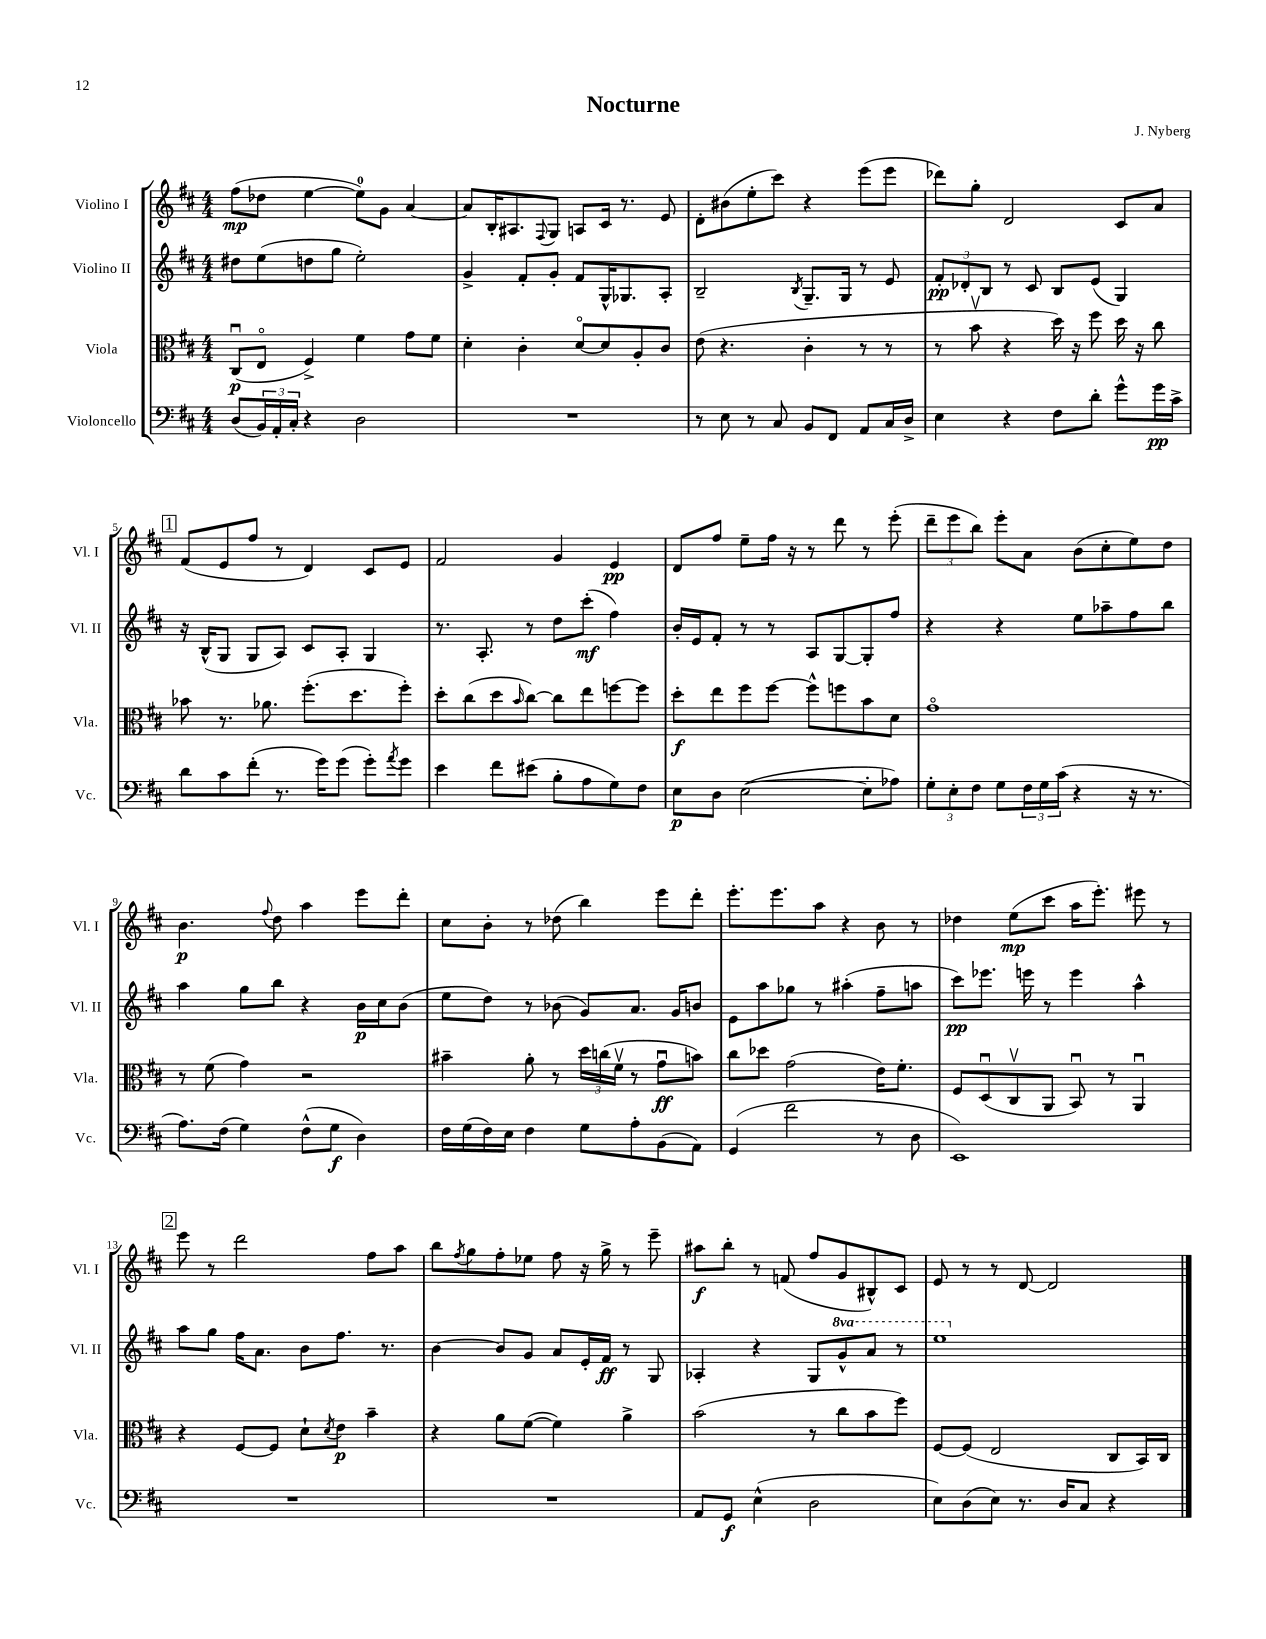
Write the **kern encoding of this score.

**kern	**kern	**kern	**kern
*staff4	*staff3	*staff2	*staff1
*clefF4	*clefC3	*clefG2	*clefG2
*k[f#c#]	*k[f#c#]	*k[f#c#]	*k[f#c#]
*M4/4	*M4/4	*M4/4	*M4/4
(8D	(8C#u	8dd#	(8ff#
24BB)	8Eo	(8ee	8dd-
24AA'	.	.	.
24C#'	.	.	.
4r	4F#^)	8dd	[4ee
.	.	8gg	.
2D	4f#	2ee')	8ee])
.	.	.	8g
.	8g	.	[4a
.	8f#	.	.
=	=	=	=
1r	4d'	4g^	8a]
.	.	.	16B'
.	.	.	8.A#
.	4c#'	8f#'	.
.	.	.	8qqF#
.	.	8g'	8G
.	[8do	8f#	8A
.	8d]	16G^^	16c#
.	.	8.G-	8.r
.	8A'	.	.
.	8c#	8A'	8e
=	=	=	=
8r	(8e	2B~	8d'
8E	4.r	.	(8b#
8r	.	.	8ee'
8C#	.	.	8ccc#)
.	.	8qB	.
8BB	4c#'	8.G~	4r
8FF#	.	.	.
.	.	16G	.
8AA	8r	8r	(8eee
16C#	8r	8e	8eee
16D^	.	.	.
=	=	=	=
4E	8r	12f#'	8ddd-)
.	.	12d-'	.
.	8bv	.	8gg'
.	.	12B	.
4r	4r	8r	2d
.	.	8c#	.
8F#	16dd)	8B	.
.	16r	.	.
8d'	8ff#	(8e	.
8g^^	16dd	4G)	8c#
.	16r	.	.
16g	8cc#	.	8a
16c#^	.	.	.
=	=	=	=
8d	8b-	16r	(8f#
.	.	(16B^^	.
8c#	8.r	8G	8e
(8f#'	.	8G	8ff#
.	8.a-	.	.
8.r	.	8A)	8r
.	(8.ff#'	8c#	4d)
16g)	.	.	.
(8g	.	8A'	.
.	8.dd	.	.
8g')	.	4G	8c#
8qa	.	.	.
8g	8ff#')	.	8e
=	=	=	=
4e	8dd'	8.r	2f#
.	(8cc#	.	.
.	.	8.A'	.
8f#	8dd	.	.
.	16qqb	.	.
(8e#	[8cc#)	8r	.
8B'	8cc#]	8dd	4g
8A	8ee	(8ccc#'	.
8G)	[8ff	4ff#)	4e
8F#	8ff]	.	.
=	=	=	=
8E	8dd'	16b'	8d
.	.	16e	.
8D	8ee	8f#'	8ff#
([2E	8ff#	8r	8ee~
.	[8ff#	8r	16ff#
.	.	.	16r
.	8ff#^^]	8A	8r
.	8ff	[8G	8ddd
8E']	8b	8G']	8r
8A-)	8d	8ff#	(8eee'
=	=	=	=
12G'	1go	4r	12ddd~
12E'	.	.	12eee
12F#	.	.	12bb)
8G	.	4r	8eee'
24F#	.	.	8a
24G	.	.	.
(24c#	.	.	.
4r	.	8ee	(8b
.	.	8aa-~	8cc#'
16r	.	8ff#	8ee)
8.r	.	.	.
.	.	8bb	8dd
=	=	=	=
8.A)	8r	4aa	4.b
.	(8f#	.	.
(16F#	.	.	.
4G)	4g)	8gg	.
.	.	.	8qqff#
.	.	8bb	8dd
(8F#^^	2r	4r	4aa
8G	.	.	.
4D)	.	16b	8eee
.	.	16cc#	.
.	.	(8b	8ddd'
=	=	=	=
16F#	4b#~	8ee	8cc#
(16G	.	.	.
16F#)	.	8dd)	8b'
16E	.	.	.
4F#	8a'	8r	8r
.	8r	(8b-	(8dd-
8G	24dd	8g)	4bb)
.	(24cc	.	.
.	24f#v	.	.
8A'	8r	8.a	.
(8BB	8gu	.	8eee
.	.	16g	.
8AA)	8b)	8b	8ddd'
=	=	=	=
(4GG	8cc#	8e	8.eee'
.	8dd-	8aa	.
.	.	.	8.eee
2f#	(2g	8gg-	.
.	.	8r	8aa
.	.	(4aa#'	4r
8r	16e)	8ff#~	8b
.	8.f#'	.	.
8D	.	8aa	8r
=	=	=	=
1EE)	8F#	8ccc#)	4dd-
.	(8Du	8.eee-	.
.	8C#v	.	(8ee
.	.	16eee	.
.	8AA	8r	8ccc#
.	8BBu)	4eee	16aa
.	.	.	8.eee')
.	8r	.	.
.	4AAu	4aa^^	8eee#
.	.	.	8r
=	=	=	=
1r	4r	8aa	8eee
.	.	8gg	8r
.	[8F#	16ff#	2ddd
.	.	8.a	.
.	8F#]	.	.
.	8d`	8b	.
.	8qd	.	.
.	8e	8.ff#	.
.	4b~	.	8ff#
.	.	8.r	.
.	.	.	8aa
=	=	=	=
1r	4r	[4b	8bb
.	.	.	8qff#
.	.	.	8gg
.	8a	8b]	8ff#'
.	([8f#	8g	8ee-
.	4f#])	8a	8ff#
.	.	16e'	16r
.	.	16f#	16gg^
.	4a^	8r	8r
.	.	8G	8eee~
=	=	=	=
8AA	(2b	4A-'	8aa#
8GG	.	.	8bb'
(4E^^	.	4r	8r
.	.	.	(8f
2D	8r	8G	8ff#
.	8cc#	8gg^^	8g
.	8b	8aa	8B#^^)
.	8ff#)	8r	8c#
=	=	=	=
8E)	[8F#	1eee	8e
(8D	(8F#]	.	8r
8E)	2E	.	8r
8.r	.	.	[8d
.	.	.	2d]
16D	.	.	.
8C#	.	.	.
4r	8C#	.	.
.	16BB)	.	.
.	16C#	.	.
==	==	==	==
*-	*-	*-	*-
